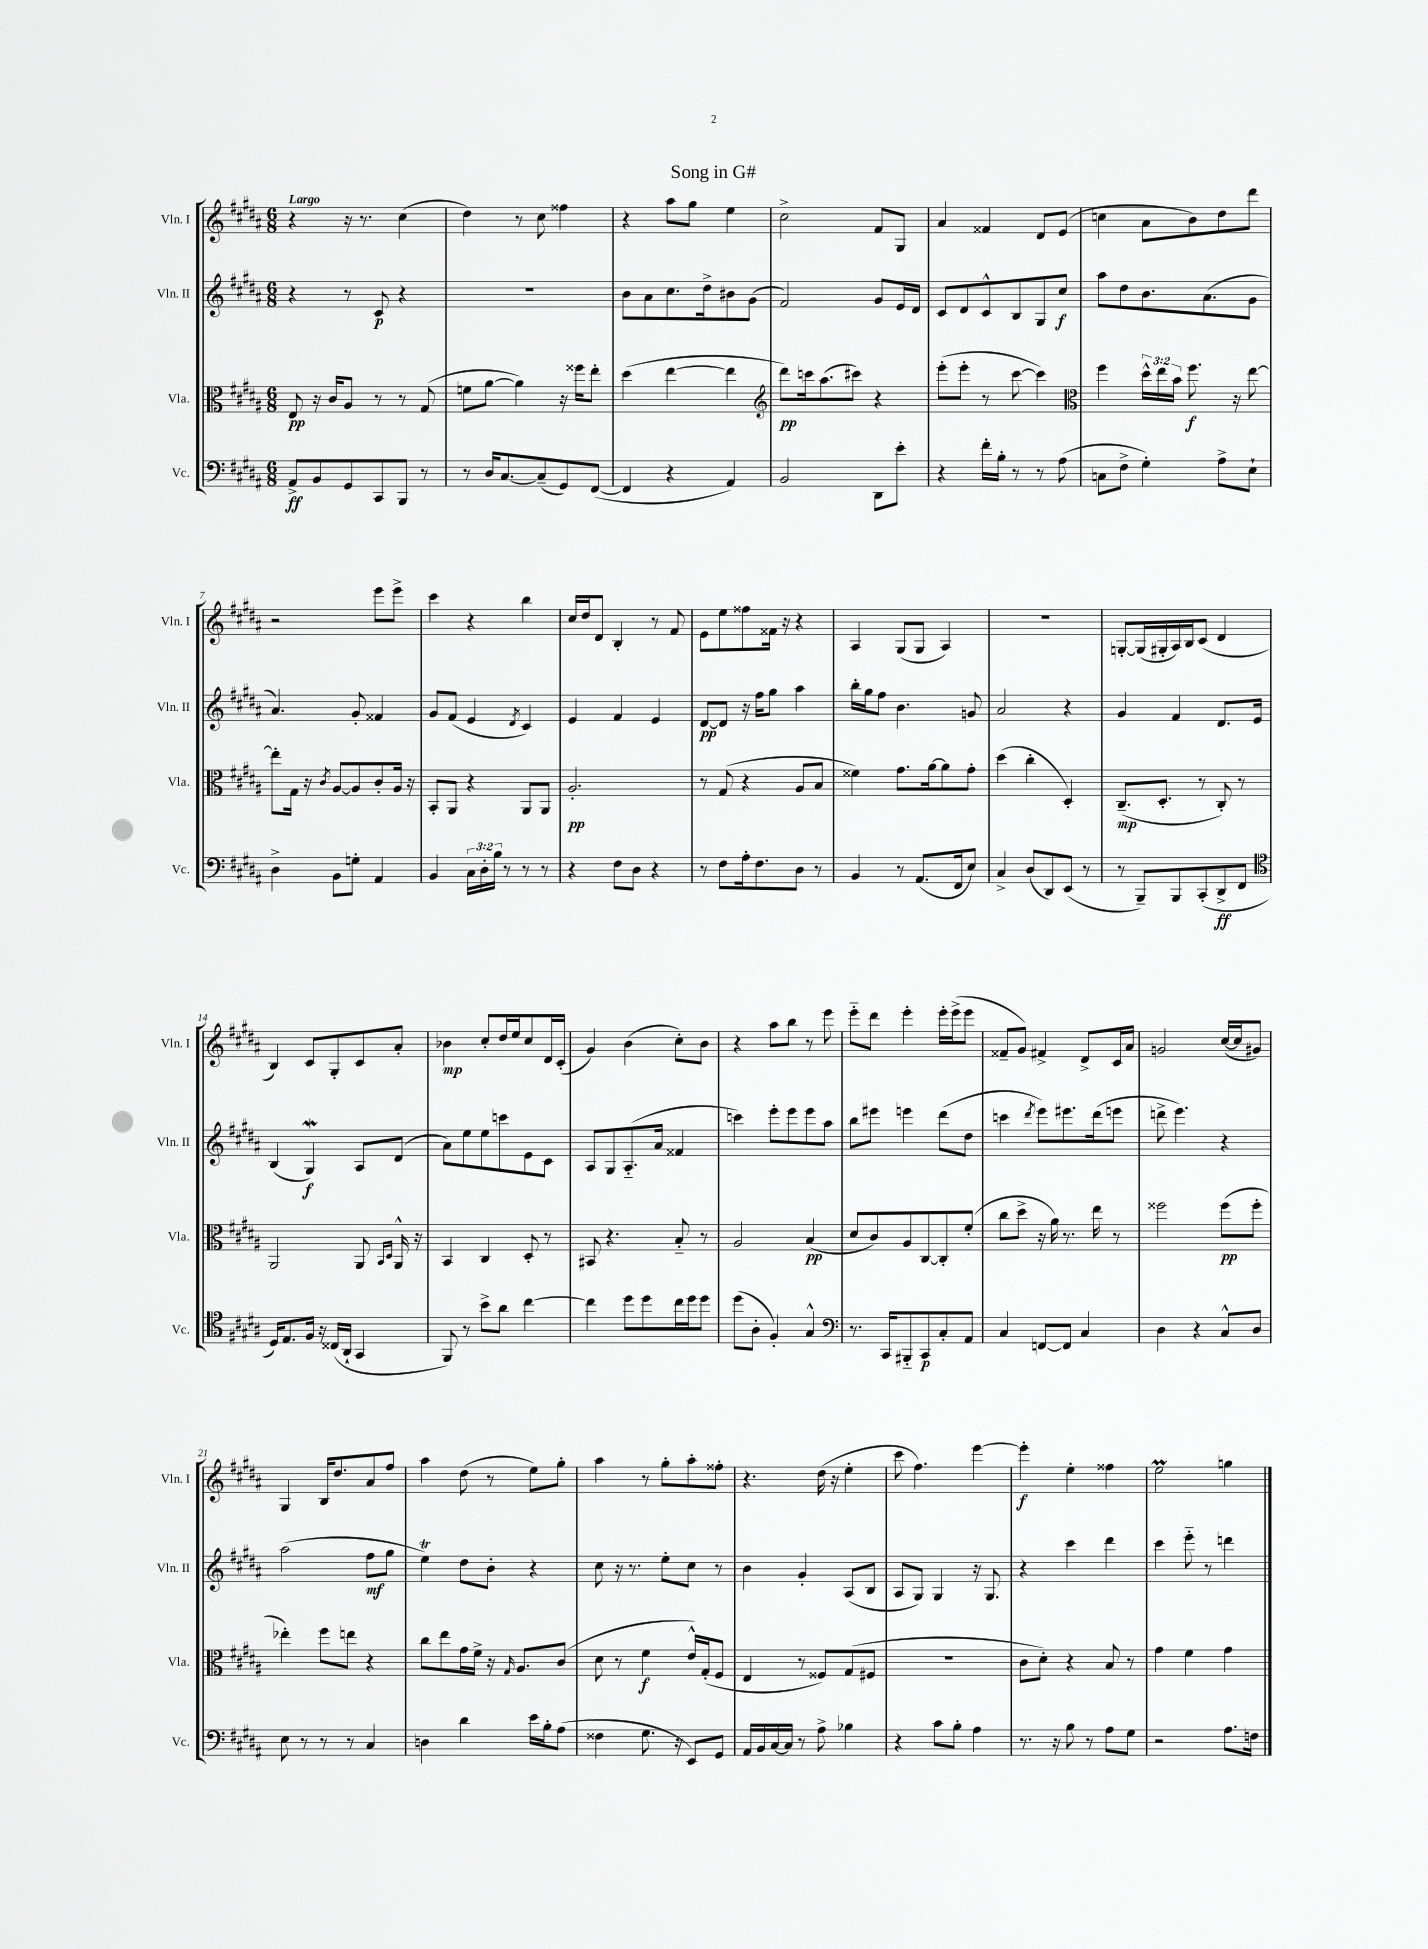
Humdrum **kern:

**kern	**dynam	**kern	**dynam	**kern	**dynam	**kern	**dynam
*part4	*part4	*part3	*part3	*part2	*part2	*part1	*part1
*staff4	*staff4	*staff3	*staff3	*staff2	*staff2	*staff1	*staff1
*I"Vc.	*	*I"Vla.	*	*I"Vln. II	*	*I"Vln. I	*
*I'Vc.	*	*I'Vla.	*	*I'Vln. II	*	*I'Vln. I	*
*clefF4	*	*clefC3	*	*clefG2	*	*clefG2	*
*k[f#c#g#d#a#]	*	*k[f#c#g#d#a#]	*	*k[f#c#g#d#a#]	*	*k[f#c#g#d#a#]	*
*M6/8	*	*M6/8	*	*M6/8	*	*M6/8	*
=1	=1	=1	=1	=1	=1	=1	=1
!	!	!	!	!	!	!LO:TX:a:B:t=Largo	!
8AA#^/L	ff	8E/	pp	4r	.	4r	.
8BB/	.	16r	.	.	.	.	.
.	.	16c#/KL	.	.	.	.	.
8GG#/	.	8A#/J	.	8r	.	16r	.
.	.	.	.	.	.	8.r	.
8CC#/	.	8r	.	8c#/	p	.	.
8BBB/J	.	8r	.	4r	.	(4cc#\	.
8r	.	(8G#/	.	.	.	.	.
=2	=2	=2	=2	=2	=2	=2	=2
8r	.	8fn\L	.	2.r	.	4dd#\)	.
16D#/KL	.	[8a#\J	.	.	.	.	.
[8.C#/	.	.	.	.	.	.	.
.	.	4a#\])	.	.	.	8r	.
(8C#~/]	.	.	.	.	.	8cc#\	.
8GG#/)	.	16r	.	.	.	4ff##X\	.
.	.	16ff##X\KL	.	.	.	.	.
([8FF#/J	.	8ee'\J	.	.	.	.	.
=3	=3	=3	=3	=3	=3	=3	=3
4FF#/]	.	(4dd#\	.	8b\L	.	4r	.
.	.	.	.	8a#\	.	.	.
4r	.	[4ee\	.	8.cc#\	.	8aa#\L	.
.	.	.	.	.	.	8gg#\J	.
.	.	.	.	16dd#^\k	.	.	.
4AA#/)	.	4ee\]	.	8b#X\	.	4ee\	.
.	.	.	.	(8g#\J	.	.	.
=4	=4	=4	=4	=4	=4	=4	=4
*	*	*clefG2	*	*	*	*	*
2BB/	.	8ddd#\L)	pp	2f#/)	.	2cc#^\	.
.	.	16cccn\k	.	.	.	.	.
.	.	(8.aa#\	.	.	.	.	.
.	.	8ccc#X\J)	.	.	.	.	.
8DD#\L	.	4r	.	8g#/L	.	8f#/L	.
8e'\J	.	.	.	16e/L	.	8G#/J	.
.	.	.	.	16d#/JJ	.	.	.
=5	=5	=5	=5	=5	=5	=5	=5
4r	.	(8eee'\L	.	8c#/L	.	4a#/	.
.	.	8eee'\J	.	8d#/	.	.	.
16f#'\LL	.	8r	.	8c#^^/	.	4f##X/	.
16B'\JJ	.	.	.	.	.	.	.
8r	.	[8ccc#\	.	8B/	.	.	.
8r	.	4ccc#\])	.	8G#/	.	8d#/L	.
(8A#\	.	.	.	8cc#/J	f	(8e/J	.
=6	=6	=6	=6	=6	=6	=6	=6
*	*	*clefC3	*	*	*	*	*
8Cn\L	.	4ff#\	.	8aa#\L	.	4ccn\	.
8F#^\J	.	.	.	8dd#\	.	.	.
4G#'\)	.	24dd#^^\LL	.	8.b\	.	8a#\L	.
.	.	24ee\	.	.	.	.	.
.	.	24b\JJ	.	.	.	.	.
.	.	8.ff#\	f	.	.	8b\)	.
.	.	.	.	(8.a#\	.	.	.
8A#^\L	.	.	.	.	.	8dd#\	.
.	.	16r	.	.	.	.	.
8E`\J	.	[8ee\	.	8g#\J	.	8ddd#\J	.
!!LO:LB:g=z
=7	=7	=7	=7	=7	=7	=7	=7
4D#^\	.	8ee'\L]	.	4.a#/)	.	2r	.
.	.	16G#\Jk	.	.	.	.	.
.	.	16r	.	.	.	.	.
.	.	8qc#/	.	.	.	.	.
8BB\L	.	[8A#/L	.	.	.	.	.
8Gn'\J	.	8A#/]	.	8g#'/	.	.	.
4AA#/	.	8c#'/	.	4f##X/	.	8eee\L	.
.	.	16A#/Jk	.	.	.	8eee^\J	.
.	.	16r	.	.	.	.	.
=8	=8	=8	=8	=8	=8	=8	=8
4BB/	.	8BB'/L	.	8g#/L	.	4ccc#\	.
.	.	8AA#/J	.	(8f#/J	.	.	.
24C#\LL	.	4r	.	4e/	.	4r	.
24D#'\	.	.	.	.	.	.	.
24B\JJ	.	.	.	.	.	.	.
8r	.	.	.	.	.	.	.
.	.	.	.	8qd#/	.	.	.
8r	.	8AA#/L	.	4c#/)	.	4bb\	.
8r	.	8AA#/J	.	.	.	.	.
=9	=9	=9	=9	=9	=9	=9	=9
4r	.	2.A#'/	pp	4e/	.	16cc#/LL	.
.	.	.	.	.	.	16dd#/J	.
.	.	.	.	.	.	8d#/J	.
8F#\L	.	.	.	4f#/	.	4B'/	.
8D#\J	.	.	.	.	.	.	.
4r	.	.	.	4e/	.	8r	.
.	.	.	.	.	.	8f#/	.
=10	=10	=10	=10	=10	=10	=10	=10
8r	.	8r	.	[8d#/L	pp	8e\L	.
8F#\L	.	(8G#/	.	8d#/J]	.	8ee\	.
16A#'\k	.	4r	.	16r	.	8ff##X\	.
8.F#\	.	.	.	16ff#\KL	.	.	.
.	.	.	.	8gg#\J	.	16f##X\Jk	.
.	.	.	.	.	.	16r	.
8D#\J	.	8A#/L	.	4aa#\	.	4r	.
8r	.	8B/J	.	.	.	.	.
=11	=11	=11	=11	=11	=11	=11	=11
4BB/	.	4f##X\)	.	16bb'\LL	.	4A#/	.
.	.	.	.	16gg#\J	.	.	.
.	.	.	.	8ff#\J	.	.	.
8r	.	8.g#\L	.	4.b\	.	(8G#/L	.
(8.AA#/L	.	.	.	.	.	8G#/J	.
.	.	[16a#\k	.	.	.	.	.
.	.	8a#\]	.	.	.	4A#/)	.
16FF#/k	.	.	.	.	.	.	.
8E/J)	.	8g#'\J	.	8gn/	.	.	.
=12	=12	=12	=12	=12	=12	=12	=12
4C#^/	.	(4dd#\	.	2a#/	.	2.r	.
(8D#/L	.	4cc#'\	.	.	.	.	.
8DD#/)	.	.	.	.	.	.	.
(8EE/J	.	4D#'/)	.	4r	.	.	.
8r	.	.	.	.	.	.	.
=13	=13	=13	=13	=13	=13	=13	=13
8r	.	(8.C#~/L	mp	4g#/	.	[8Gn'/L	.
8BBB~/L)	.	.	.	.	.	(16G/L]	.
.	.	8.D#'/J	.	.	.	16G#X'/	.
8BBB/	.	.	.	4f#/	.	16A#/)	.
.	.	.	.	.	.	16B/J	.
(8CC#'/	.	8r	.	.	.	(8c#/J	.
8DD#^/	ff	8C#'/)	.	8.d#/L	.	4d#/	.
8FF#/J	.	8r	.	.	.	.	.
.	.	.	.	16e/Jk	.	.	.
!!LO:LB:g=z
=14	=14	=14	=14	=14	=14	=14	=14
*clefC4	*	*	*	*	*	*	*
16D#/KL)	.	2AA#/	.	(4B/	.	4B/)	.
8.E/	.	.	.	.	.	.	.
16F#/Jk	.	.	.	4G#W/)	f	8c#/L	.
16r	.	.	.	.	.	.	.
(16C##X/LL	.	.	.	.	.	8G#'/	.
16AA#`/JJ	.	.	.	.	.	.	.
4GG#/	.	8AA#/	.	8A#/L	.	8c#/	.
.	.	16qqBB/LL	.	.	.	.	.
.	.	16qqD#/JJ	.	.	.	.	.
.	.	16AA#^^/	.	(8d#/J	.	8a#'/J	.
.	.	16r	.	.	.	.	.
=15	=15	=15	=15	=15	=15	=15	=15
8FF#/)	.	4BB/	.	8a#\L)	.	4b-X\	mp
8r	.	.	.	8ee\	.	.	.
8b^\L	.	4C#/	.	8ee\	.	8cc#'/L	.
8a#\J	.	.	.	8cccn\	.	16dd#/L	.
.	.	.	.	.	.	16ee/J	.
[4cc#\	.	8D#'/	.	8e\	.	8cc#/	.
.	.	8r	.	8c#\J	.	16d#/L	.
.	.	.	.	.	.	(16c#'/JJ	.
=16	=16	=16	=16	=16	=16	=16	=16
4cc#\]	.	8BB#X/	.	8A#/L	.	4g#/)	.
.	.	4.r	.	8G#/	.	.	.
8dd#\L	.	.	.	(8.A#/	.	(4b\	.
8dd#\	.	.	.	.	.	.	.
.	.	.	.	16a#/Jk	.	.	.
16cc#\L	.	8B/	.	4f##X/	.	8cc#'\L)	.
16dd#\J	.	.	.	.	.	.	.
8dd#\J	.	8r	.	.	.	8b\J	.
=17	=17	=17	=17	=17	=17	=17	=17
(8dd#\L	.	2A#/	.	4cccn\)	.	4r	.
8A#'\J	.	.	.	.	.	.	.
4F#'/)	.	.	.	8eee'\L	.	8aa#\L	.
.	.	.	.	8eee\	.	8bb\J	.
4G#^^/	.	(4B/	pp	8eee\	.	8r	.
.	.	.	.	8aa#\J	.	8eee\	.
=18	=18	=18	=18	=18	=18	=18	=18
*clefF4	*	*	*	*	*	*	*
8.r	.	8d#/L	.	8bb\L	.	8eee\L	.
.	.	8c#/)	.	8eee#X\J	.	8ddd#\J	.
16CC#/KL	.	.	.	.	.	.	.
8BBB#X/	.	8A#/	.	4eeen\	.	4eee'\	.
8CC#/	p	[8C#/	.	.	.	.	.
8C#'/	.	8C#'/]	.	(8ddd#\L	.	16eee'\LL	.
.	.	.	.	.	.	(16eee^\J	.
8AA#/J	.	(8f#'/J	.	8dd#\J	.	8eee\J	.
=19	=19	=19	=19	=19	=19	=19	=19
4C#/	.	8cc#\L	.	4cccn\	.	8f##X~/L	.
.	.	8dd#^\J	.	.	.	8g#/J)	.
.	.	.	.	8qddd#/	.	.	.
[8FFn/L	.	16r	.	8eee\L)	.	4f#X^/	.
.	.	16a#\)	.	.	.	.	.
8FF/J]	.	8.r	.	8.eee#X\	.	.	.
4C#/	.	.	.	.	.	8d#^/L	.
.	.	16ee\	.	(16ddd#\k	.	.	.
.	.	8r	.	8eeen\J	.	16c#/L	.
.	.	.	.	.	.	16a#/JJ	.
=20	=20	=20	=20	=20	=20	=20	=20
4D#\	.	2ff##X\	.	8dddn^\	.	2gn/	.
.	.	.	.	4.eee\)	.	.	.
4r	.	.	.	.	.	.	.
8C#^^/L	.	(8ff##\L	pp	4r	.	([16cc#/LL	.
.	.	.	.	.	.	16cc#/J]	.
8D#/J	.	8ff##'\J	.	.	.	8g#X/J)	.
!!LO:LB:g=z
=21	=21	=21	=21	=21	=21	=21	=21
8E\	.	4ee-X'\)	.	(2aa#\	.	4G#/	.
8r	.	.	.	.	.	.	.
8r	.	8ff#\L	.	.	.	16B/KL	.
.	.	.	.	.	.	8.dd#/	.
8r	.	8een\J	.	.	.	.	.
4C#/	.	4r	.	8ff#\L	mf	8a#/	.
.	.	.	.	8gg#\J	.	8ff#/J	.
=22	=22	=22	=22	=22	=22	=22	=22
4Dn\	.	8cc#\L	.	4eeT\)	.	4aa#\	.
.	.	8ee\	.	.	.	.	.
4d#\	.	16g#\L	.	8dd#\L	.	(8dd#\	.
.	.	16f#^\JJ	.	.	.	.	.
.	.	16r	.	8b'\J	.	8r	.
.	.	16qqG#/	.	.	.	.	.
.	.	8.A#/L	.	.	.	.	.
16e\LL	.	.	.	4r	.	8ee\L)	.
16B'\J	.	.	.	.	.	.	.
(8A#\J	.	(8c#/J	.	.	.	8gg#'\J	.
=23	=23	=23	=23	=23	=23	=23	=23
4F##X\	.	8d#\	.	8cc#\	.	4aa#\	.
.	.	8r	.	16r	.	.	.
.	.	.	.	8.r	.	.	.
8.G#\	.	4f#\	f	.	.	8r	.
.	.	.	.	8ee'\L	.	8gg#'\L	.
16r	.	.	.	.	.	.	.
8EE/L)	.	16e^^/LL)	.	8cc#\J	.	8aa#'\	.
.	.	(16G#'/J	.	.	.	.	.
8GG#/J	.	8F#/J	.	8r	.	8ff##X'\J	.
=24	=24	=24	=24	=24	=24	=24	=24
16AA#/LL	.	4E/	.	4b\	.	4.r	.
16BB/	.	.	.	.	.	.	.
[16C#/	.	.	.	.	.	.	.
16C#/JJ]	.	.	.	.	.	.	.
8r	.	8r	.	4g#'/	.	.	.
8A#^\	.	8F##X/L)	.	.	.	(16dd#\	.
.	.	.	.	.	.	16r	.
4B-X\	.	(8G#/	.	(8A#/L	.	4ee'\	.
.	.	8F#X/J	.	8B/J	.	.	.
=25	=25	=25	=25	=25	=25	=25	=25
4r	.	2.r	.	8A#/L	.	8ccc#\	.
.	.	.	.	8G#/J)	.	4.ff#\)	.
8c#\L	.	.	.	4G#/	.	.	.
8B'\J	.	.	.	.	.	.	.
4A#\	.	.	.	16r	.	[4eee\	.
.	.	.	.	8.G#/	.	.	.
=26	=26	=26	=26	=26	=26	=26	=26
8.r	.	8c#\L	.	4r	.	4eee'\]	f
.	.	8d#'\J)	.	.	.	.	.
16r	.	.	.	.	.	.	.
8B\	.	4r	.	4ccc#\	.	4ee'\	.
8r	.	.	.	.	.	.	.
8A#\L	.	8B/	.	4ddd#\	.	4ff##X\	.
8G#\J	.	8r	.	.	.	.	.
=27	=27	=27	=27	=27	=27	=27	=27
2r	.	4g#\	.	4ccc#\	.	2eeM\	.
.	.	4f#\	.	8eee\	.	.	.
.	.	.	.	8r	.	.	.
8.A#\L	.	4g#\	.	4dddn\	.	4ggn\	.
16Fn\Jk	.	.	.	.	.	.	.
==	==	==	==	==	==	==	==
*-	*-	*-	*-	*-	*-	*-	*-
